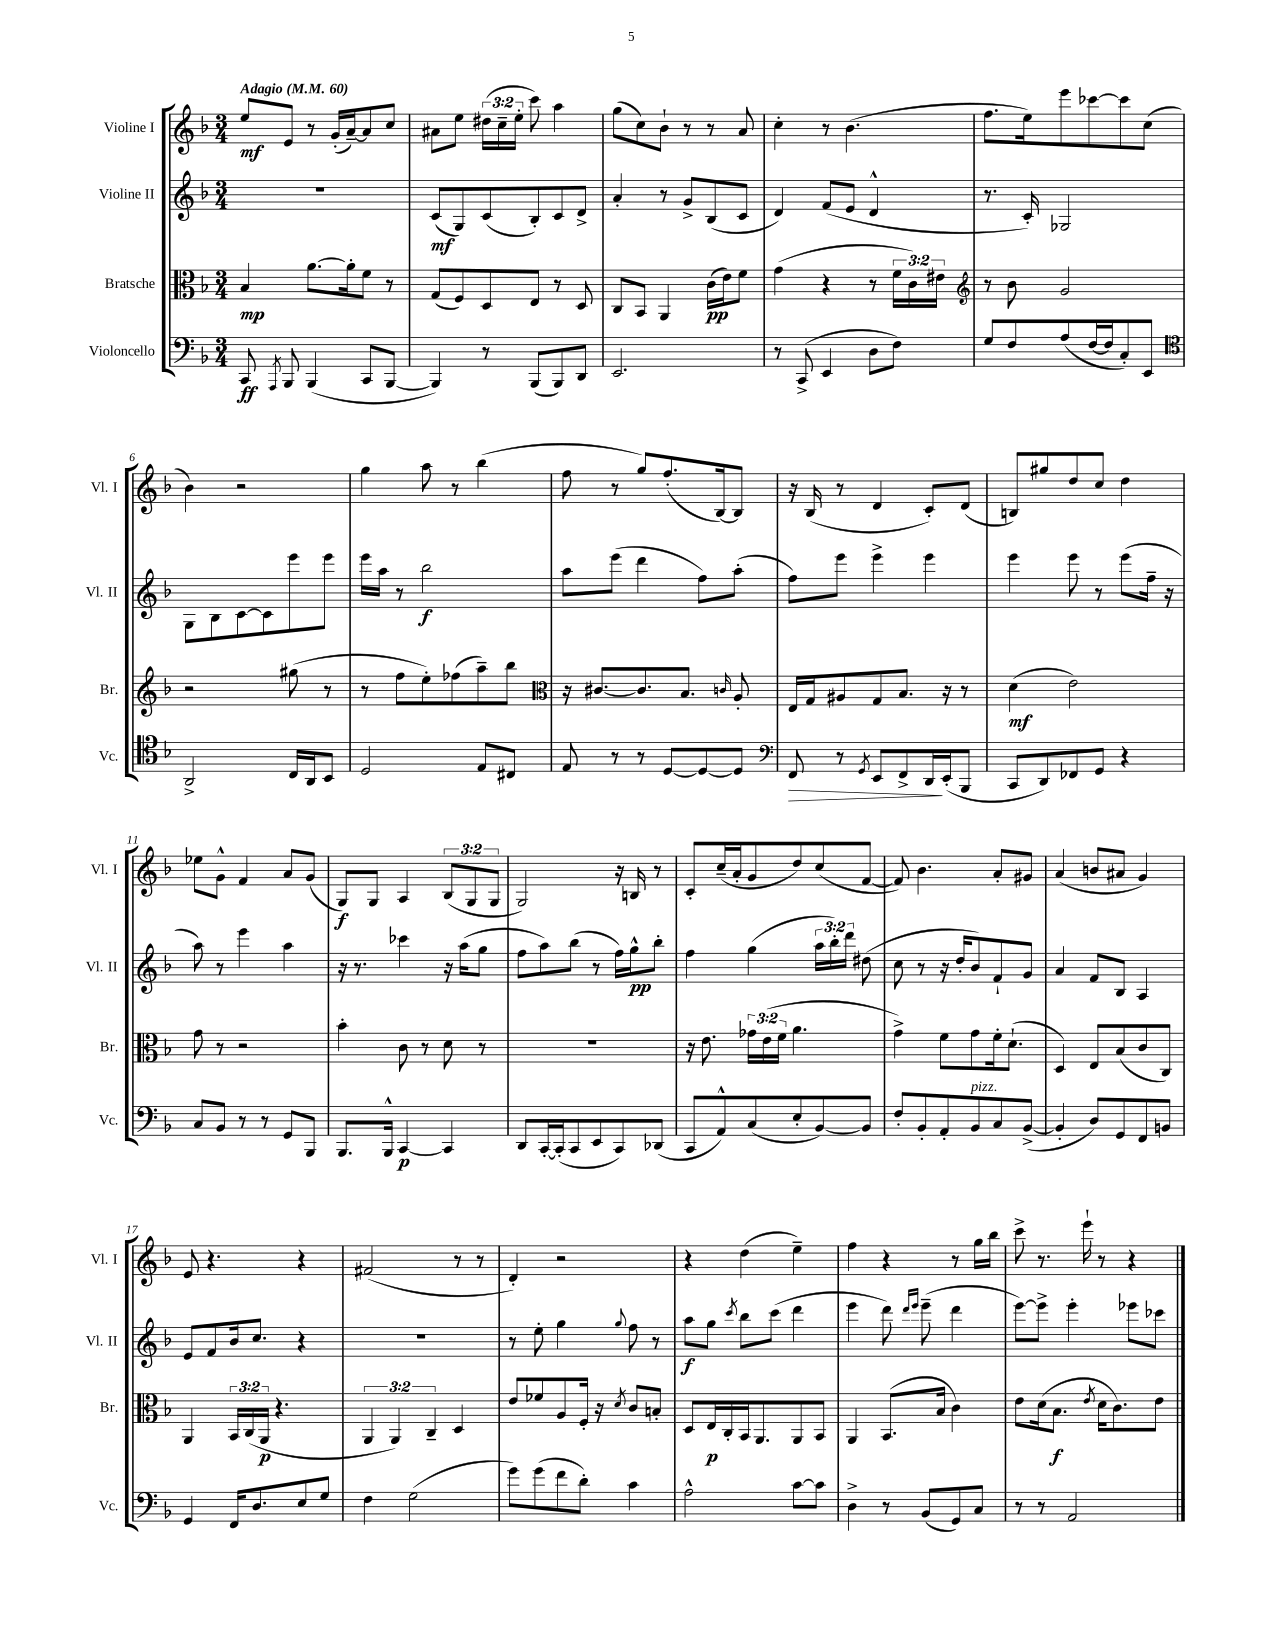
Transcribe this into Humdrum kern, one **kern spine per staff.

**kern	**dynam	**kern	**dynam	**kern	**dynam	**kern	**dynam
*part4	*part4	*part3	*part3	*part2	*part2	*part1	*part1
*staff4	*staff4	*staff3	*staff3	*staff2	*staff2	*staff1	*staff1
*I"Violoncello	*	*I"Bratsche	*	*I"Violine II	*	*I"Violine I	*
*I'Vc.	*	*I'Br.	*	*I'Vl. II	*	*I'Vl. I	*
*clefF4	*	*clefC3	*	*clefG2	*	*clefG2	*
*k[b-]	*	*k[b-]	*	*k[b-]	*	*k[b-]	*
*M3/4	*	*M3/4	*	*M3/4	*	*M3/4	*
*MM60	*	*MM60	*	*MM60	*	*MM60	*
=1	=1	=1	=1	=1	=1	=1	=1
!	!	!	!	!	!	!LO:TX:a:B:t=Adagio	!
8CC/	ff	4B-/	mp	2.r	.	8ee/L	mf
8qAAA/	.	.	.	.	.	.	.
8BBB-/	.	.	.	.	.	8e/J	.
(4BBB-/	.	[8.a\L	.	.	.	8r	.
.	.	.	.	.	.	(16g'/LL	.
.	.	16a'\k]	.	.	.	[16a~/J)	.
8CC/L	.	8f\J	.	.	.	8a/]	.
[8BBB-/J	.	8r	.	.	.	8cc/J	.
=2	=2	=2	=2	=2	=2	=2	=2
4BBB-/])	.	(8G/L	.	(8c/L	mf	8a#X\L	.
.	.	8F/)	.	8G/)	.	8ee\J	.
8r	.	8D/	.	(8c/	.	(24dd#X\LL	.
.	.	.	.	.	.	24cc~\	.
.	.	.	.	.	.	24ee'\JJ	.
(8BBB-/L	.	8E/J	.	8B-'/)	.	8ccc\)	.
8BBB-/)	.	8r	.	8c/	.	4aa\	.
8DD/J	.	8D/	.	8d^/J	.	.	.
=3	=3	=3	=3	=3	=3	=3	=3
2.EE/	.	8C/L	.	4a'/	.	(8gg\L	.
.	.	8BB-/J	.	.	.	8cc\)	.
.	.	4AA/	.	8r	.	8b-`\J	.
.	.	.	.	8g^/L	.	8r	.
.	.	(16c\LL	pp	(8B-/	.	8r	.
.	.	16e\J)	.	.	.	.	.
.	.	8f\J	.	8c/J	.	8a/	.
=4	=4	=4	=4	=4	=4	=4	=4
8r	.	(4g\	.	4d/)	.	4cc'\	.
(8CC^/	.	.	.	.	.	.	.
4EE/	.	4r	.	(8f/L	.	8r	.
.	.	.	.	8e/J	.	(4.b-\	.
8D\L	.	8r	.	4d^^/	.	.	.
8F\J)	.	24f\LL	.	.	.	.	.
.	.	24c\)	.	.	.	.	.
.	.	24e#X\JJ	.	.	.	.	.
=5	=5	=5	=5	=5	=5	=5	=5
*	*	*clefG2	*	*	*	*	*
8G/L	.	8r	.	8.r	.	8.ff\L	.
8F/	.	8b-\	.	.	.	.	.
.	.	.	.	16c'/)	.	16ee\k)	.
(8A/	.	2g/	.	2G-X/	.	8eee\	.
[16F/L	.	.	.	.	.	[8ccc-X\	.
16F/J]	.	.	.	.	.	.	.
8C'/)	.	.	.	.	.	8ccc-\]	.
8EE/J	.	.	.	.	.	(8cc\J	.
!!LO:LB:g=z
=6	=6	=6	=6	=6	=6	=6	=6
*clefC4	*	*	*	*	*	*	*
2AA^/	.	2r	.	8G\L	.	4b-\)	.
.	.	.	.	8B-\	.	.	.
.	.	.	.	[8c\	.	2r	.
.	.	.	.	8c\]	.	.	.
16C/LL	.	(8gg#X\	.	8eee\	.	.	.
16AA/J	.	.	.	.	.	.	.
8BB-/J	.	8r	.	8eee\J	.	.	.
=7	=7	=7	=7	=7	=7	=7	=7
2D/	.	8r	.	16eee\LL	.	4gg\	.
.	.	.	.	16aa\JJ	.	.	.
.	.	8ff\L	.	8r	.	.	.
.	.	8ee'\)	.	2bb-\	f	8aa\	.
.	.	(8ff-X\	.	.	.	8r	.
8E/L	.	8aa~\)	.	.	.	(4bb-\	.
8C#X/J	.	8bb-\J	.	.	.	.	.
=8	=8	=8	=8	=8	=8	=8	=8
*	*	*clefC3	*	*	*	*	*
8E/	.	16r	.	8aa\L	.	8ff\	.
.	.	[8.c#X/L	.	.	.	.	.
8r	.	.	.	(8eee\J	.	8r	.
8r	.	8.c#/]	.	4ddd\	.	8gg/L)	.
[8D/L	.	.	.	.	.	(8.ff'/	.
.	.	8.B-/J	.	.	.	.	.
8D/_	.	.	.	8ff\L)	.	.	.
.	.	.	.	.	.	[16B-/k)	.
.	.	16qqcn/	.	.	.	.	.
8D/J]	.	8A'/	.	(8aa'\J	.	8B-/J]	.
=9	=9	=9	=9	=9	=9	=9	=9
*clefF4	*	*	*	*	*	*	*
!	!LO:HP:b	!	!	!	!	!	!
8FF/	>	16E/LL	.	8ff\L)	.	16r	.
.	.	16G/J	.	.	.	(16B-/	.
8r	.	8A#X/	.	8eee\J	.	8r	.
8qGG/	.	.	.	.	.	.	.
8EE/L	.	8G/	.	4eee^\	.	4d/	.
8FF^/	.	8.B-/J	.	.	.	.	.
16DD/L	.	.	.	4eee\	.	8c'/L)	.
(16EE'/J	]	16r	.	.	.	.	.
8BBB-/J	.	8r	.	.	.	(8d/J	.
=10	=10	=10	=10	=10	=10	=10	=10
8CC/L	.	(4d\	mf	4eee\	.	8Bn/L)	.
8DD/)	.	.	.	.	.	8gg#X/	.
8FF-X/	.	2e\)	.	8eee\	.	8dd/	.
8GG/J	.	.	.	8r	.	8cc/J	.
4r	.	.	.	(8eee\L	.	4dd\	.
.	.	.	.	16ff~\Jk	.	.	.
.	.	.	.	16r	.	.	.
!!LO:LB:g=z
=11	=11	=11	=11	=11	=11	=11	=11
8C/L	.	8g\	.	8aa\)	.	8ee-X\L	.
8BB-/J	.	8r	.	8r	.	8g^^\J	.
8r	.	2r	.	4eee\	.	4f/	.
8r	.	.	.	.	.	.	.
8GG/L	.	.	.	4aa\	.	8a/L	.
8BBB-/J	.	.	.	.	.	(8g/J	.
=12	=12	=12	=12	=12	=12	=12	=12
8.BBB-/L	.	4b-'\	.	16r	.	8G/L)	f
.	.	.	.	8.r	.	.	.
.	.	.	.	.	.	8G/J	.
16BBB-^^/Jk	.	.	.	.	.	.	.
[4CC/	p	8c\	.	4ccc-X\	.	4A/	.
.	.	8r	.	.	.	.	.
4CC/]	.	8d\	.	16r	.	(12B-/L	.
.	.	.	.	(16aa\KL	.	.	.
.	.	.	.	.	.	12G/	.
.	.	8r	.	8gg\J	.	.	.
.	.	.	.	.	.	12G/J	.
=13	=13	=13	=13	=13	=13	=13	=13
8DD/L	.	2.r	.	8ff\L	.	2G/)	.
[16CC'/L	.	.	.	8aa\)	.	.	.
(16CC'/J]	.	.	.	.	.	.	.
8CC/	.	.	.	(8bb-\J	.	.	.
8EE/	.	.	.	8r	.	.	.
8CC/)	.	.	.	16ff\LL)	.	16r	.
.	.	.	.	16gg^^\J	pp	16Bn/	.
(8DD-X/J	.	.	.	8bb-'\J	.	8r	.
=14	=14	=14	=14	=14	=14	=14	=14
8CC/L	.	16r	.	4ff\	.	8c'/L	.
.	.	8.e\	.	.	.	.	.
8AA^^/)	.	.	.	.	.	(16cc~/L	.
.	.	.	.	.	.	16a'/J	.
(8C/	.	24g-X\LL	.	(4gg\	.	8g/	.
.	.	(24e\	.	.	.	.	.
.	.	24f\JJ	.	.	.	.	.
8E'/	.	4.a\	.	.	.	8dd/)	.
[8BB-/)	.	.	.	24aa\LL	.	(8cc/	.
.	.	.	.	24bb-'\)	.	.	.
.	.	.	.	24ddd\JJ	.	.	.
8BB-/J]	.	.	.	(8dd#X\	.	[8f/J	.
=15	=15	=15	=15	=15	=15	=15	=15
8F'/L	.	4g^\)	.	8cc\	.	8f/])	.
8BB-'/	.	.	.	8r	.	4.b-\	.
8AA'/	.	8f\L	.	16r	.	.	.
.	.	.	.	16dd'/KL	.	.	.
!LO:TX:a:i:t=pizz.	!	!	!	!	!	!	!
8BB-/	.	8g\	.	8b-/)	.	.	.
8C/	.	16f'\k	.	8f`/	.	8a'/L	.
.	.	(8.d`\J	.	.	.	.	.
([8BB-^/J	.	.	.	8g/J	.	8g#X/J	.
=16	=16	=16	=16	=16	=16	=16	=16
4BB-'/]	.	4D/)	.	4a/	.	(4a/	.
8D/L)	.	8E/L	.	8f/L	.	8bn/L	.
8GG/	.	(8B-/	.	8B-/J	.	8a#X/J	.
8FF/	.	8c/	.	4A/	.	4g/)	.
8BBn/J	.	8C/J)	.	.	.	.	.
!!LO:LB:g=z
=17	=17	=17	=17	=17	=17	=17	=17
4GG/	.	4AA/	.	8e/L	.	8e/	.
.	.	.	.	8f/	.	4.r	.
16FF/KL	.	24BB-/LL	.	16b-/k	.	.	.
.	.	(24C/	.	.	.	.	.
8.D/	.	.	.	8.cc/J	.	.	.
.	.	24AA/JJ	p	.	.	.	.
.	.	4.r	.	.	.	.	.
8E/	.	.	.	4r	.	4r	.
8G/J	.	.	.	.	.	.	.
=18	=18	=18	=18	=18	=18	=18	=18
4F\	.	6AA/	.	2.r	.	(2f#X/	.
.	.	6AA/)	.	.	.	.	.
(2G\	.	.	.	.	.	.	.
.	.	6C~/	.	.	.	.	.
.	.	4D/	.	.	.	8r	.
.	.	.	.	.	.	8r	.
=19	=19	=19	=19	=19	=19	=19	=19
8g\L)	.	8e/L	.	8r	.	4d'/)	.
(8g\	.	8f-X/	.	8ee'\	.	.	.
8f\	.	8A/	.	4gg\	.	2r	.
8d'\J)	.	16F'/Jk	.	.	.	.	.
.	.	16r	.	.	.	.	.
.	.	8qd/	.	8qqgg/	.	.	.
4c\	.	8c/L	.	8ff\	.	.	.
.	.	8Bn'/J	.	8r	.	.	.
=20	=20	=20	=20	=20	=20	=20	=20
2A^^\	.	8D/L	.	8aa\L	f	4r	.
.	.	16E/L	p	8gg\J	.	.	.
.	.	16C'/	.	.	.	.	.
.	.	.	.	8qccc/	.	.	.
.	.	16BB-/J	.	8bb-\L	.	(4dd\	.
.	.	8.AA/	.	.	.	.	.
.	.	.	.	(8ccc\J	.	.	.
[8c\L	.	8AA/	.	4ddd\	.	4ee~\)	.
8c\J]	.	8BB-/J	.	.	.	.	.
=21	=21	=21	=21	=21	=21	=21	=21
4D^\	.	4AA/	.	4eee\	.	4ff\	.
8r	.	(8.BB-/L	.	8ddd\)	.	4r	.
.	.	.	.	16qqddd/LL	.	.	.
.	.	.	.	16qqeee/JJ	.	.	.
(8BB-/L	.	.	.	(8eee~\	.	.	.
.	.	16B-/Jk	.	.	.	.	.
8GG/)	.	4c\)	.	4ddd\	.	8r	.
8C/J	.	.	.	.	.	16gg\LL	.
.	.	.	.	.	.	16bb-\JJ	.
=22	=22	=22	=22	=22	=22	=22	=22
8r	.	8e\L	.	[8eee\L)	.	8ccc^\	.
8r	.	(16d\k	.	8eee^\J]	.	8.r	.
.	.	8.B-\J	f	.	.	.	.
2AA/	.	.	.	4eee'\	.	.	.
.	.	.	.	.	.	16eee`\	.
.	.	8qe/	.	.	.	.	.
.	.	16d\KL	.	.	.	8r	.
.	.	8.c\)	.	.	.	.	.
.	.	.	.	8eee-X\L	.	4r	.
.	.	8e\J	.	8ccc-X\J	.	.	.
==	==	==	==	==	==	==	==
*-	*-	*-	*-	*-	*-	*-	*-
